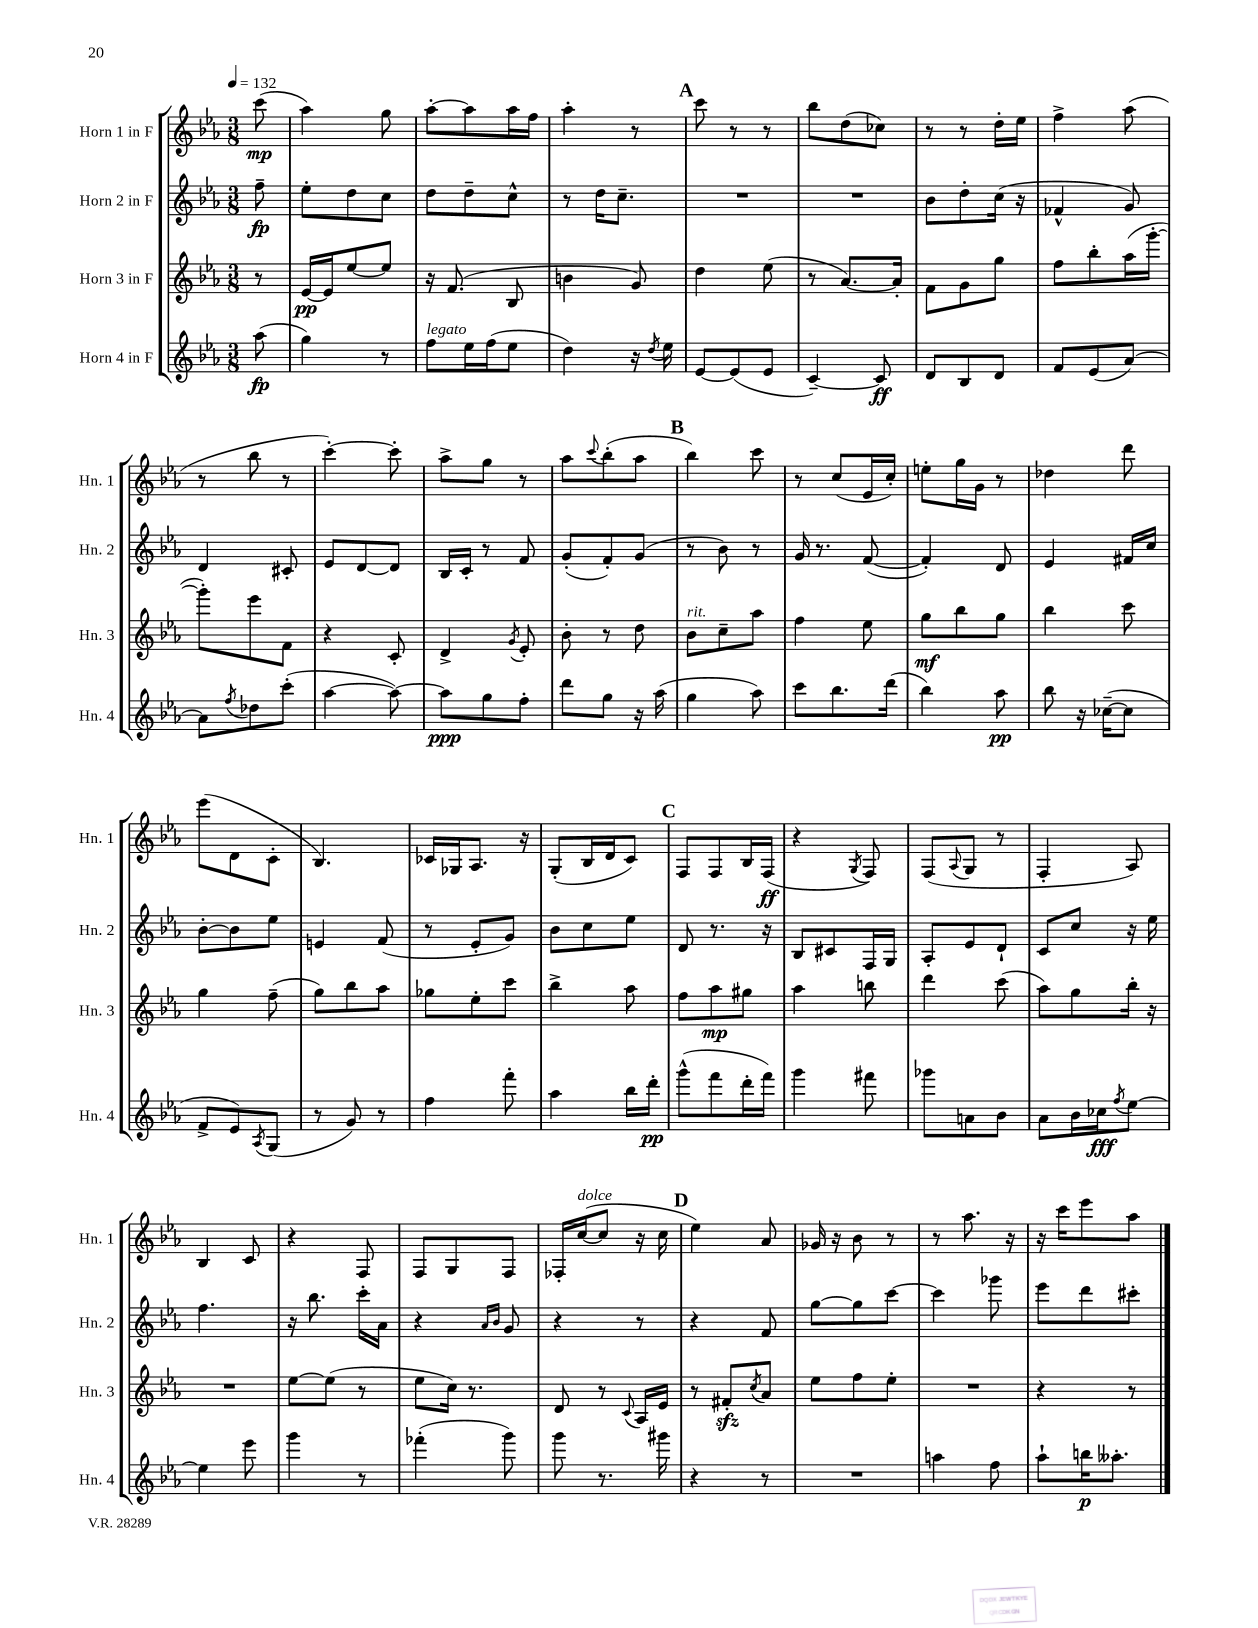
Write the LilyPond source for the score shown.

<<
\new StaffGroup <<
\new Staff = "s0" \with { instrumentName = "Horn 1 in F" shortInstrumentName = "Hn. 1" } {
    \clef treble \key ees \major \numericTimeSignature \time 3/8 \partial 8 \tempo 4 = 132
    c'''8\mp( |
    aes''4) g''8 |
    aes''8~-. aes''8 aes''16 f''16 |
    aes''4-. r8 |
    \mark \markup { \bold "A" } c'''8 r8 r8 |
    bes''8 d''8( ces''8) |
    r8 r8 d''16-. ees''16 |
    f''4-> aes''8( |
    r8 bes''8 r8 |
    c'''4~-.) c'''8-. |
    aes''8-> g''8 r8 |
    aes''8 \appoggiatura { c'''8 } bes''8-.( aes''8 |
    \mark \markup { \bold "B" } bes''4) c'''8 |
    r8 c''8( ees'16 c''16-.) |
    e''8-. g''16 g'16 r8 |
    des''4 d'''8 |
    ees'''8( d'8 c'8-. |
    bes4.) |
    ces'16 ges16 aes8. r16 |
    g8-.( bes16 d'16 c'8) |
    \mark \markup { \bold "C" } f8 f8 bes16 f16\ff( |
    r4 \acciaccatura { g8 } f8) |
    f8( \appoggiatura { aes8 } g8 r8 |
    f4-. aes8) |
    bes4 c'8 |
    r4 f8 |
    f8 g8 f8 |
    fes16-. c''16~^\markup { \italic "dolce" }( c''8 r16 c''16 |
    \mark \markup { \bold "D" } ees''4) aes'8 |
    ges'16 r16 bes'8 r8 |
    r8 aes''8. r16 |
    r16 c'''16 ees'''8 aes''8 \bar "|." |
}
\new Staff = "s1" \with { instrumentName = "Horn 2 in F" shortInstrumentName = "Hn. 2" } {
    \clef treble \key ees \major \numericTimeSignature \time 3/8 \partial 8
    f''8--\fp |
    ees''8-. d''8 c''8 |
    d''8 d''8-- c''8-^ |
    r8 d''16 c''8.-- |
    \mark \markup { \bold "A" } R4. |
    R4. |
    bes'8 d''8-. c''16( r16 |
    fes'4-^ g'8) |
    d'4 cis'8-. |
    ees'8 d'8~ d'8 |
    bes16 c'16-. r8 f'8 |
    g'8-.( f'8-.) g'8( |
    \mark \markup { \bold "B" } r8 bes'8) r8 |
    g'16 r8. f'8~( |
    f'4-.) d'8 |
    ees'4 fis'16 c''16 |
    bes'8~-. bes'8 ees''8 |
    e'4 f'8( |
    r8 ees'8-. g'8) |
    bes'8 c''8 ees''8 |
    \mark \markup { \bold "C" } d'8 r8. r16 |
    bes8 cis'8 f16 g16 |
    aes8-. ees'8 d'8-! |
    c'8 c''8 r16 ees''16 |
    f''4. |
    r16 bes''8. c'''16-. aes'16 |
    r4 \grace { aes'16 bes'16 } g'8 |
    r4 r8 |
    \mark \markup { \bold "D" } r4 f'8 |
    g''8~ g''8 c'''8~ |
    c'''4 ges'''8 |
    ees'''8 d'''8 cis'''8-. \bar "|." |
}
\new Staff = "s2" \with { instrumentName = "Horn 3 in F" shortInstrumentName = "Hn. 3" } {
    \clef treble \key ees \major \numericTimeSignature \time 3/8 \partial 8
    r8 |
    ees'16~\pp ees'16 ees''8~ ees''8 |
    r16 f'8.( bes8 |
    b'4 g'8) |
    \mark \markup { \bold "A" } d''4 ees''8( |
    r8 aes'8.~) aes'16-. |
    f'8 g'8 g''8 |
    f''8 bes''8-. aes''16( g'''16~-. |
    g'''8-.) ees'''8 f'8 |
    r4 c'8-. |
    d'4-> \acciaccatura { g'8 } ees'8-. |
    bes'8-. r8 d''8 |
    \mark \markup { \bold "B" } bes'8^\markup { \italic "rit." } c''8-- aes''8 |
    f''4 ees''8 |
    g''8\mf bes''8 g''8 |
    bes''4 c'''8 |
    g''4 f''8--( |
    g''8) bes''8 aes''8 |
    ges''8 ees''8-. c'''8 |
    bes''4-> aes''8 |
    \mark \markup { \bold "C" } f''8 aes''8\mp gis''8 |
    aes''4 b''8 |
    d'''4 c'''8( |
    aes''8) g''8 bes''16-. r16 |
    R4. |
    ees''8~ ees''8( r8 |
    ees''8 c''16) r8. |
    d'8 r8 \appoggiatura { c'8 } aes16 ees'16 |
    \mark \markup { \bold "D" } r8 fis'8-.\sfz \acciaccatura { c''8 } aes'8 |
    ees''8 f''8 ees''8-. |
    R4. |
    r4 r8 \bar "|." |
}
\new Staff = "s3" \with { instrumentName = "Horn 4 in F" shortInstrumentName = "Hn. 4" } {
    \clef treble \key ees \major \numericTimeSignature \time 3/8 \partial 8
    aes''8\fp( |
    g''4) r8 |
    f''8^\markup { \italic "legato" } ees''16 f''16( ees''8 |
    d''4) r16 \acciaccatura { d''8 } ees''16 |
    \mark \markup { \bold "A" } ees'8~ ees'8( ees'8 |
    c'4~--) c'8\ff |
    d'8 bes8 d'8 |
    f'8 ees'8( aes'8~) |
    aes'8 \acciaccatura { f''8 } des''8 c'''8-.( |
    aes''4~ aes''8~) |
    aes''8\ppp g''8 f''8-. |
    d'''8 g''8 r16 aes''16( |
    \mark \markup { \bold "B" } g''4 aes''8) |
    c'''8 bes''8. d'''16( |
    bes''4) aes''8\pp |
    bes''8 r16 ces''16~--( ces''8 |
    f'8-> ees'8) \acciaccatura { aes8 } g8( |
    r8 g'8) r8 |
    f''4 f'''8-. |
    aes''4 bes''16 d'''16-.\pp |
    \mark \markup { \bold "C" } g'''8-^( f'''8 d'''16-. f'''16) |
    g'''4 fis'''8 |
    ges'''8 a'8 bes'8 |
    aes'8 bes'16 ces''16\fff \acciaccatura { f''8 } ees''8~ |
    ees''4 ees'''8 |
    g'''4 r8 |
    fes'''4-.( g'''8) |
    g'''8 r8. gis'''16 |
    \mark \markup { \bold "D" } r4 r8 |
    R4. |
    a''4 f''8 |
    aes''8-! b''16\p aeses''8.-. \bar "|." |
}
>>
>>
\layout { \context { \Score \remove "Bar_number_engraver" } }
